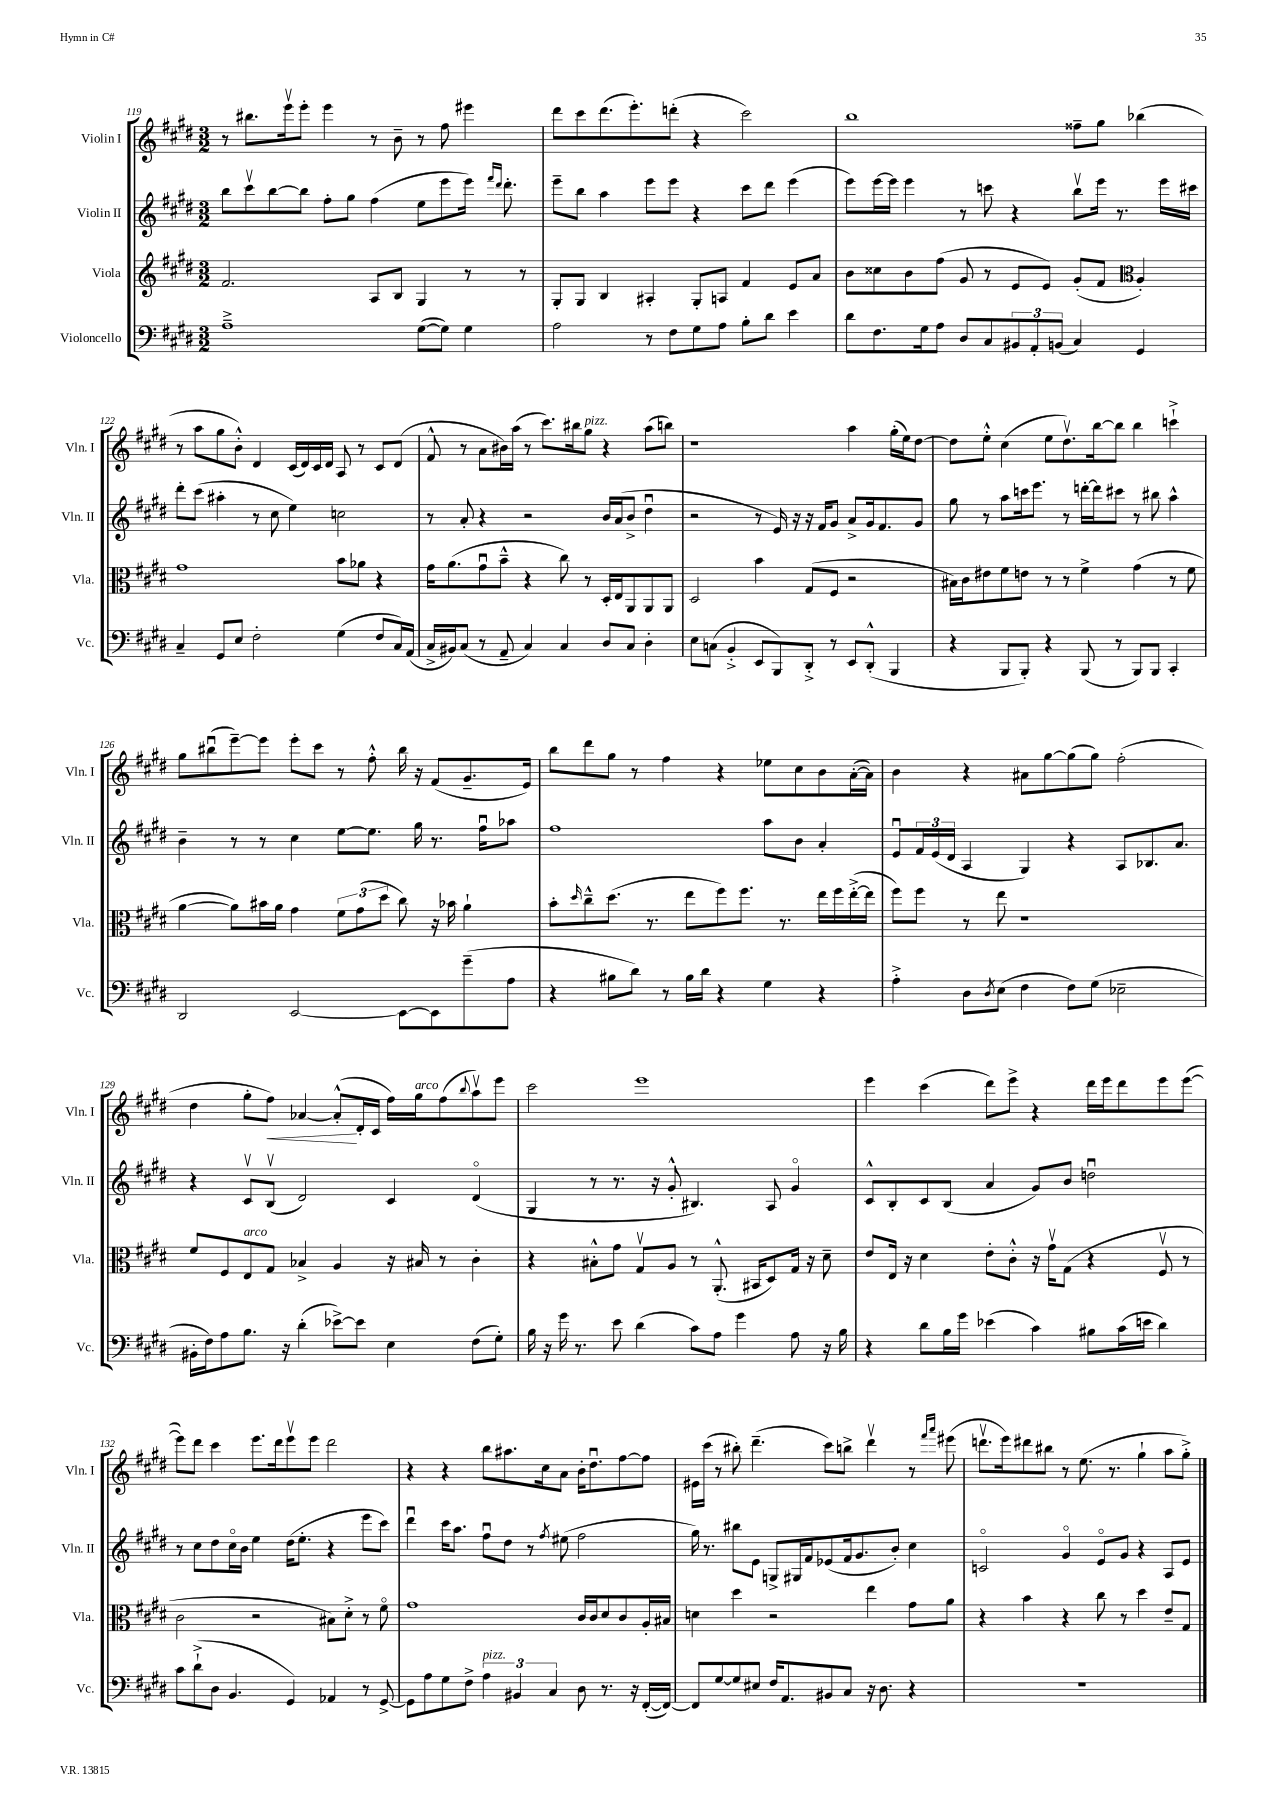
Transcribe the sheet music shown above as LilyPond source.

<<
\new StaffGroup <<
\new Staff = "s0" \with { instrumentName = "Violin I" shortInstrumentName = "Vln. I" } {
    \clef treble \key e \major \numericTimeSignature \time 3/2
    r8 bis''8. e'''16\upbow e'''8-. e'''4 r8 b'8-- r8 fis''8 eis'''4 |
    dis'''8 cis'''8 dis'''8.( e'''8.-.) d'''8-.( r4 cis'''2) |
    b''1 fisis''8-- gis''8 bes''4( |
    r8 a''8 gis''8 b'8-.-^) dis'4 cis'16( dis'16) cis'16 dis'16 a8 r8 cis'8 dis'8( |
    fis'8-^ r8 a'8 bis'16) a''16( r8 cis'''8.) bis''16 gis''8^\markup { \italic "pizz." } r4 a''8( b''8) |
    r1 a''4 gis''16-.( e''16) dis''8~ |
    dis''8 e''8-.-^ cis''4( e''8 dis''8.\upbow) b''16~ b''8 b''4 c'''4-!-> |
    gis''8 bis''8\downbow( e'''8~--) e'''8 e'''8-. cis'''8 r8 fis''8-.-^ bis''16 r16 fis'8( gis'8.-- e'16) |
    b''8 dis'''8 gis''8 r8 fis''4 r4 ees''8 cis''8 b'8 a'16~-.( a'16) |
    b'4 r4 ais'8 gis''8~ gis''8( gis''8) fis''2-.( |
    dis''4 gis''8-. fis''8\<) aes'4~ aes'8-.-^\!( dis'16-. cis'16 fis''16) gis''16^\markup { \italic "arco" } fis''8( \appoggiatura { b''8 } a''8\upbow) e'''8 |
    cis'''2 e'''1 |
    e'''4 cis'''4( dis'''8) e'''8-> r4 dis'''16 e'''16 dis'''8 e'''8 e'''8~( |
    e'''8) dis'''8 cis'''4 e'''8. dis'''16 e'''8\upbow e'''8 dis'''2 |
    r4 r4 b''8 ais''8. cis''16 a'8 b'16-. dis''8.\downbow fis''8~ fis''8 |
    eis'16 cis'''16( r8 bis''8-.) dis'''4.--( cis'''8) b''8-> dis'''4\upbow r8 \grace { fis'''16 a'''16 } eis'''8( |
    d'''8.\upbow e'''16) dis'''8 bis''8 r8 e''8.( r8. gis''4-! a''8 gis''8-.->) \bar "|." |
}
\new Staff = "s1" \with { instrumentName = "Violin II" shortInstrumentName = "Vln. II" } {
    \clef treble \key e \major \numericTimeSignature \time 3/2
    b''8 cis'''8\upbow b''8~ b''8 fis''8-. gis''8 fis''4( e''8 e'''8 e'''16) \grace { fis'''16 dis'''16 } dis'''8.-. |
    e'''8-- b''8 a''4 e'''8 e'''8 r4 cis'''8 dis'''8 e'''4( |
    e'''8) e'''16~ e'''16 e'''4 r8 c'''8 r4 b''8\upbow e'''16 r8. e'''16 cis'''16 |
    dis'''8-. cis'''8( ais''4-. r8 cis''8 e''4) c''2 |
    r8 a'8-. r4 r2 b'16 a'16( b'8-> dis''4\downbow |
    r2 r8 e'16) r16 r16 fis'16 gis'8 a'8-> gis'16 fis'8. gis'8 |
    gis''8 r8 a''8 c'''16 e'''8. r8 d'''16~-. d'''16 cis'''8 r8 bis''8 a''4-^ |
    b'4-- r8 r8 cis''4 e''8~ e''8. gis''16 r8. fis''16\downbow aes''8 |
    fis''1 a''8 b'8 a'4-. |
    e'8\downbow \tuplet 3/2 { fis'16 e'16( dis'16 } a4 gis4) r4 a8 bes8. a'8. |
    r4 cis'8\upbow b8\upbow( dis'2) cis'4 dis'4\flageolet( |
    gis4 r8 r8. r16 gis'8-.-^ bis4.) a8 gis'4\flageolet |
    cis'8-^ b8-. cis'8 b8( a'4 gis'8) b'8 d''2\downbow |
    r8 cis''8 dis''8 cis''16\flageolet b'16 e''4 dis''16( e''8.-. r4 e'''8 cis'''8) |
    dis'''4\downbow cis'''16 a''8. fis''8\downbow dis''8 r8 \acciaccatura { fis''8 } eis''8( fis''2 |
    gis''16) r8. bis''8 e'8 g8-> gis16 fis'16 ees'8( fis'16 gis'8. b'8-.) cis''4 |
    c'2\flageolet gis'4\flageolet e'8\flageolet gis'8 r4 a8 e'8 \bar "|." |
}
\new Staff = "s2" \with { instrumentName = "Viola" shortInstrumentName = "Vla." } {
    \clef treble \key e \major \numericTimeSignature \time 3/2
    fis'2. a8 b8 gis4 r8 r8 |
    gis8-. gis8 b4 ais4-. gis8-. a8 fis'4 e'8 a'8 |
    b'8 cisis''8 b'8 fis''8( gis'8 r8 e'8 e'8) gis'8-.( fis'8 \clef alto a4-.) |
    gis'1 b'8 aes'8 r4 |
    gis'16 a'8.( gis'8\downbow b'8---^ r4 cis''8) r8 dis16-. e16 a,8 a,8 a,8 |
    dis2 b'4 gis8( fis8 r2 |
    bis16) cis'16 eis'8 fis'8 e'8 r8 r8 fis'4-> gis'4( r8 fis'8 |
    a'4~ a'8) bis'16 a'16 gis'4 \tuplet 3/2 { fis'8 gis'8( dis''8 } cis''8) r16 bes'16 a'4-! |
    b'8-. \grace { dis''16 } cis''8---^ dis''8.( r8. e''8 fis''8) fis''8. r8. e''16 fis''16 e''16~-.->( e''16 |
    fis''8) fis''8 r8 e''8 r1 |
    fis'8 fis8 e8^\markup { \italic "arco" } gis8 bes4-> a4 r16 bis16 r8 cis'4-. |
    r4 bis8-.-^ gis'8 gis8\upbow a8 r8 a,8.-.-^( bis,16 dis8) gis16 r16 dis'8-- |
    e'8 e16 r16 dis'4 e'8-. cis'8-.-^ r16 gis'16\upbow gis8( r4 fis8\upbow r8 |
    cis'2 r2 bis8) dis'8-.-> r8 fis'8\flageolet |
    gis'1 cis'16 cis'16 dis'8 cis'8 a16-. bis16 |
    d'4 dis''4 r2 e''4 gis'8 a'8 |
    r4 b'4 r4 cis''8 r8 dis''4 e'8-- gis8 \bar "|." |
}
\new Staff = "s3" \with { instrumentName = "Violoncello" shortInstrumentName = "Vc." } {
    \clef bass \key e \major \numericTimeSignature \time 3/2
    a1---> gis8~( gis8) gis4 |
    a2 r8 fis8 gis8 a8 b8-. dis'8 e'4 |
    dis'8 fis8. gis16 a8 dis8 cis8 \tuplet 3/2 { bis,8 a,8-. b,8( } cis4) gis,4 |
    cis4-- gis,8 e8 fis2-. gis4( fis8 cis16) a,16( |
    cis16-> bis,16) cis8( r8 a,8-- cis4) cis4 dis8 cis8 dis4-. |
    e8 c8( b,4-.-> e,8 b,,8) dis,8-.-> r8 e,8 dis,8-.-^( b,,4 |
    r4 b,,8 b,,8-.) r4 b,,8( r8 b,,8) b,,8 cis,4-. |
    dis,2 e,2~ e,8~ e,8 gis'8--( a8 |
    r4 bis8 dis'8) r8 bis16 dis'16 r4 gis4 r4 |
    a4-.-> dis8 \acciaccatura { dis8 } e8( fis4 fis8) gis8( ees2-- |
    bis,16-. fis16) a8 b8. r16 dis'4-.( ees'8~->) ees'8 e4 fis8( gis8-.) |
    b16 r16 gis'16 r8. e'8 dis'4( cis'8) a8 gis'4 a8 r16 b16 |
    r4 dis'8 b16 gis'16 ees'4( cis'4) bis8 cis'16( e'16 dis'4) |
    cis'8 dis'8-!->( dis8 b,4. gis,4) aes,4 r8 gis,8~-> |
    gis,8 a8 gis8 fis8-> \tuplet 3/2 { a4^\markup { \italic "pizz." } bis,4 cis4 } dis8 r8. r16 fis,16~-.( fis,16~) |
    fis,8 gis8~ gis8 eis8 fis16 a,8. bis,8 cis8 r16 dis8. r4 |
    R1. \bar "|." |
}
>>
>>
\layout { \context { \Score currentBarNumber = #119 } }
